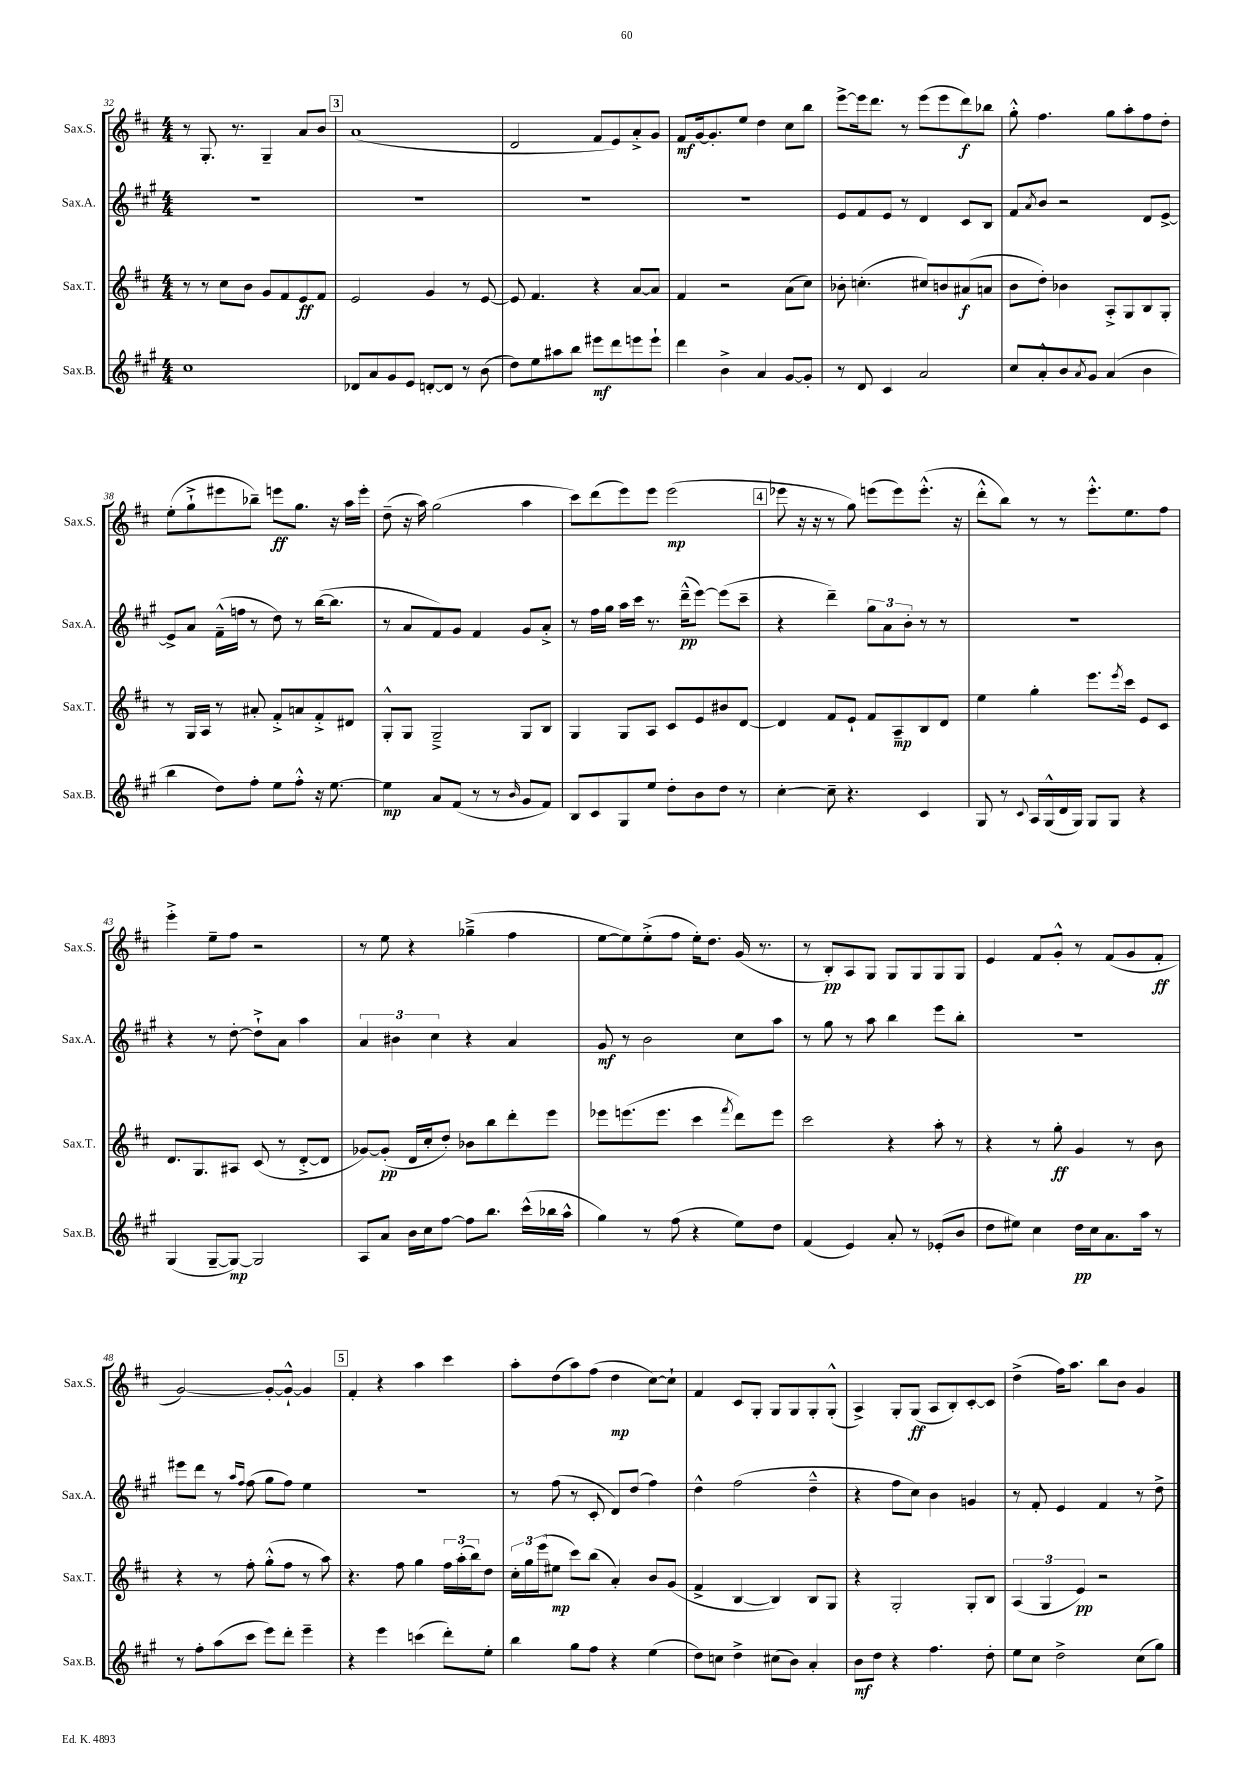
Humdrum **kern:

**kern	**dynam	**kern	**dynam	**kern	**dynam	**kern	**dynam
*part4	*part4	*part3	*part3	*part2	*part2	*part1	*part1
*staff4	*staff4	*staff3	*staff3	*staff2	*staff2	*staff1	*staff1
*I"Sax.B.	*	*I"Sax.T.	*	*I"Sax.A.	*	*I"Sax.S.	*
*I'Sax.B.	*	*I'Sax.T.	*	*I'Sax.A.	*	*I'Sax.S.	*
*clefG2	*	*clefG2	*	*clefG2	*	*clefG2	*
*k[f#c#g#]	*	*k[f#c#]	*	*k[f#c#g#]	*	*k[f#c#]	*
*M4/4	*	*M4/4	*	*M4/4	*	*M4/4	*
=32	=32	=32	=32	=32	=32	=32	=32
1cc#	.	8r	.	1r	.	8r	.
.	.	8r	.	.	.	8.G'/	.
.	.	8cc#\L	.	.	.	.	.
.	.	.	.	.	.	8.r	.
.	.	8b\J	.	.	.	.	.
.	.	8g/L	.	.	.	4G~/	.
.	.	8f#/	.	.	.	.	.
.	.	8e/	ff	.	.	8a/L	.
.	.	8f#/J	.	.	.	8b/J	.
!!LO:REH:place=s1:t=3
=33	=33	=33	=33	=33	=33	=33	=33
8d-X/L	.	2e/	.	1r	.	(1a	.
8a/	.	.	.	.	.	.	.
8g#/	.	.	.	.	.	.	.
8e/J	.	.	.	.	.	.	.
[8dn'/L	.	4g/	.	.	.	.	.
8d/J]	.	.	.	.	.	.	.
8r	.	8r	.	.	.	.	.
(8b\	.	[8e/	.	.	.	.	.
=34	=34	=34	=34	=34	=34	=34	=34
8dd\L)	.	8e/]	.	1r	.	2d/	.
8ee\	.	4.f#/	.	.	.	.	.
8aa#X\	.	.	.	.	.	.	.
8bb\J	.	.	.	.	.	.	.
8eee#X\L	mf	4r	.	.	.	8f#/L	.
8ddd\	.	.	.	.	.	8e/)	.
8eeen\	.	[8a/L	.	.	.	8a'^/	.
8eee`\J	.	8a/J]	.	.	.	8g/J	.
=35	=35	=35	=35	=35	=35	=35	=35
4ddd\	.	4f#/	.	1r	.	8f#/L	mf
.	.	.	.	.	.	[16g/k	.
.	.	.	.	.	.	8.g'/]	.
4b^\	.	2r	.	.	.	.	.
.	.	.	.	.	.	8ee/J	.
4a/	.	.	.	.	.	4dd\	.
[8g#/L	.	(8a\L	.	.	.	8cc#\L	.
8g#'/J]	.	8cc#\J)	.	.	.	8bb\J	.
=36	=36	=36	=36	=36	=36	=36	=36
8r	.	8b-X'\	.	8e/L	.	[8eee^\L	.
8d/	.	(4.ccn'\	.	8f#/	.	16eee\k]	.
.	.	.	.	.	.	8.ddd\J	.
4c#/	.	.	.	8e/J	.	.	.
.	.	.	.	8r	.	8r	.
2a/	.	8cc#X/L)	.	4d/	.	(8eee\L	.
.	.	8bn/	.	.	.	8eee\	.
.	.	(8a#X/	f	8c#/L	.	8ddd\)	f
.	.	8an/J	.	8B/J	.	8bb-X\J	.
=37	=37	=37	=37	=37	=37	=37	=37
8cc#/L	.	8b\L	.	8f#/L	.	8gg'^^\	.
.	.	.	.	8qa/	.	.	.
8a'^^/	.	8dd'\J)	.	8b/J	.	4.ff#\	.
8b/	.	4b-X\	.	2r	.	.	.
8qa/	.	.	.	.	.	.	.
8g#/J	.	.	.	.	.	.	.
(4a/	.	8A'^/L	.	.	.	8gg\L	.
.	.	8G/	.	.	.	8aa'\	.
4b\	.	8B/	.	8d/L	.	8ff#\	.
.	.	8G'/J	.	[8e^/J	.	8dd'\J	.
!!LO:LB:g=z
=38	=38	=38	=38	=38	=38	=38	=38
4bb\	.	8r	.	8e^/L]	.	(8ee'\L	.
.	.	16G/LL	.	8a/J	.	8gg`^\	.
.	.	16A/JJ	.	.	.	.	.
8dd\L)	.	8r	.	(16f#~^^\LL	.	8eee#X\	.
.	.	.	.	16ffn\JJ	.	.	.
8ff#'\J	.	8a#X'/	.	8r	.	8bb-X~\J)	.
8ee\L	.	8f#'^/L	.	8dd\)	.	8eeen\L	ff
8ff#'^^\J	.	8an/	.	8r	.	8.gg\J	.
16r	.	8f#'^/	.	([16bb\KL	.	.	.
[8.ee\	.	.	.	8.bb\J]	.	16r	.
.	.	8d#X/J	.	.	.	16aa\LL	.
.	.	.	.	.	.	16eee'\JJ	.
=39	=39	=39	=39	=39	=39	=39	=39
4ee\]	mp	8G'^^/L	.	8r	.	(8dd~\	.
.	.	8G/J	.	8a/L	.	16r	.
.	.	.	.	.	.	16aa\)	.
8a/L	.	2G~^/	.	8f#/)	.	(2gg\	.
(8f#/J	.	.	.	8g#/J	.	.	.
8r	.	.	.	4f#/	.	.	.
8r	.	.	.	.	.	.	.
16qqb/	.	.	.	.	.	.	.
8g#/L	.	8G/L	.	8g#/L	.	4aa\	.
8f#/J)	.	8B/J	.	8a'^/J	.	.	.
=40	=40	=40	=40	=40	=40	=40	=40
8B/L	.	4G/	.	8r	.	8ccc#\L)	.
8c#/	.	.	.	16ff#\LL	.	(8ddd\	.
.	.	.	.	16gg#\JJ	.	.	.
8G#/	.	8G/L	.	16aa\LL	.	8eee\)	.
.	.	.	.	16ccc#\JJ	.	.	.
8ee/J	.	8A/J	.	8.r	.	8eee\J	.
8dd'\L	.	8c#/L	.	.	.	(2eee\	mp
.	.	.	.	(16ddd~^^\KL	pp	.	.
8b\	.	8e/	.	[8eee\J)	.	.	.
8dd\J	.	8b#X/	.	(8eee\L]	.	.	.
8r	.	[8d/J	.	8ccc#~\J	.	.	.
!!LO:REH:place=s1:t=4
=41	=41	=41	=41	=41	=41	=41	=41
[4cc#'\	.	4d/]	.	4r	.	8eee-X\	.
.	.	.	.	.	.	16r	.
.	.	.	.	.	.	16r	.
8cc#~\]	.	8f#/L	.	4ddd~\)	.	8r	.
4.r	.	8e`/J	.	.	.	8gg\)	.
.	.	8f#/L	.	12gg#\L	.	(8eeen\L	.
.	.	.	.	12a\	.	.	.
.	.	8A~/	mp	.	.	8eee\)	.
.	.	.	.	12b'\J	.	.	.
4c#/	.	8B/	.	8r	.	(8.eee'^^\J	.
.	.	8d/J	.	8r	.	.	.
.	.	.	.	.	.	16r	.
=42	=42	=42	=42	=42	=42	=42	=42
8G#/	.	4ee\	.	1r	.	8ddd'^^\L	.
8r	.	.	.	.	.	8bb\J)	.
8qqc#/	.	.	.	.	.	.	.
16A/LL	.	4gg'\	.	.	.	8r	.
(16G#^^/	.	.	.	.	.	.	.
16d/	.	.	.	.	.	8r	.
16G#/JJ)	.	.	.	.	.	.	.
8G#/L	.	8.eee\L	.	.	.	8.eee'^^\L	.
8G#/J	.	.	.	.	.	.	.
.	.	8qeee/	.	.	.	.	.
.	.	16ccc#\Jk	.	.	.	8.ee\	.
4r	.	8e/L	.	.	.	.	.
.	.	8c#/J	.	.	.	8ff#\J	.
!!LO:LB:g=z
=43	=43	=43	=43	=43	=43	=43	=43
(4G#/	.	8.d/L	.	4r	.	4eee'^\	.
.	.	8.G/	.	.	.	.	.
[8G#~/L	.	.	.	8r	.	8ee~\L	.
8G#/J_)	mp	8A#X/J	.	[8dd'\	.	8ff#\J	.
2G#/]	.	(8c#/	.	8dd`^\L]	.	2r	.
.	.	8r	.	8a\J	.	.	.
.	.	[8d'^/L	.	4aa\	.	.	.
.	.	8d/J]	.	.	.	.	.
=44	=44	=44	=44	=44	=44	=44	=44
8A/L	.	[8g-X/L)	.	6a/	.	8r	.
8a/J	.	(8g-'/J]	pp	.	.	8ee\	.
.	.	.	.	6b#X\	.	.	.
16b\LL	.	16d/LL	.	.	.	4r	.
16cc#\J	.	16cc#'/J	.	.	.	.	.
.	.	.	.	6cc#\	.	.	.
[8ff#\J	.	8dd'/J)	.	.	.	.	.
8ff#\L]	.	8b-X\L	.	4r	.	(4gg-X~^\	.
8.bb\J	.	8bb\	.	.	.	.	.
.	.	8ddd'\	.	4a/	.	4ff#\	.
(16ccc#^^\LL	.	.	.	.	.	.	.
16bb-X\	.	8eee\J	.	.	.	.	.
16aa^^\JJ	.	.	.	.	.	.	.
=45	=45	=45	=45	=45	=45	=45	=45
4gg#\)	.	8eee-X\L	.	8g#/	mf	[8ee\L	.
.	.	(8.eeen\	.	8r	.	8ee\])	.
8r	.	.	.	2b\	.	(8ee'^\	.
.	.	8.eee\J	.	.	.	.	.
(8ff#\	.	.	.	.	.	8ff#\J	.
4r	.	4ccc#\	.	.	.	16ee'\KL)	.
.	.	.	.	.	.	8.dd\J	.
.	.	8qfff#/	.	.	.	.	.
8ee\L)	.	8ddd\L)	.	8cc#\L	.	(16g/	.
.	.	.	.	.	.	8.r	.
8dd\J	.	8eee\J	.	8aa\J	.	.	.
=46	=46	=46	=46	=46	=46	=46	=46
(4f#/	.	2ccc#\	.	8r	.	8r	.
.	.	.	.	8gg#\	.	8B'/L)	pp
4e/)	.	.	.	8r	.	8A/	.
.	.	.	.	8aa\	.	8G/J	.
8a'/	.	4r	.	4bb\	.	8G/L	.
8r	.	.	.	.	.	8G/	.
(8e-X'/L	.	8aa'\	.	8eee\L	.	8G/	.
8b/J	.	8r	.	8bb'\J	.	8G/J	.
=47	=47	=47	=47	=47	=47	=47	=47
8dd\L	.	4r	.	1r	.	4e/	.
8ee#X\J)	.	.	.	.	.	.	.
4cc#\	.	8r	.	.	.	8f#/L	.
.	.	8gg'\	ff	.	.	8g'^^/J	.
16dd\LL	pp	4g/	.	.	.	8r	.
16cc#\J	.	.	.	.	.	.	.
8.a\	.	.	.	.	.	(8f#/L	.
.	.	8r	.	.	.	8g/	.
16aa\Jk	.	.	.	.	.	.	.
8r	.	8b\	.	.	.	8f#'/J	ff
!!LO:LB:g=z
=48	=48	=48	=48	=48	=48	=48	=48
8r	.	4r	.	8eee#X\L	.	[2g/)	.
8ff#'\L	.	.	.	8ddd\J	.	.	.
(8aa\	.	8r	.	8r	.	.	.
.	.	.	.	16qqaa/LL	.	.	.
.	.	.	.	16qqff#/JJ	.	.	.
8ccc#\J	.	8ff#'\	.	(8ff#\	.	.	.
8eee\L)	.	(8gg'^^\L	.	8gg#\L	.	8g'/L_	.
8ddd'\J	.	8ff#\J	.	8ff#\J)	.	8g`^^/J_	.
4eee~\	.	8r	.	4ee\	.	4g/]	.
.	.	8aa\)	.	.	.	.	.
!!LO:REH:place=s1:t=5
=49	=49	=49	=49	=49	=49	=49	=49
4r	.	4.r	.	1r	.	4f#'/	.
4eee\	.	.	.	.	.	4r	.
.	.	8ff#\	.	.	.	.	.
(4cccn\	.	4gg\	.	.	.	4aa\	.
8ddd'\L)	.	24ff#\LL	.	.	.	4ccc#\	.
.	.	(24aa'\	.	.	.	.	.
.	.	24bb\J)	.	.	.	.	.
8ee'\J	.	8dd\J	.	.	.	.	.
=50	=50	=50	=50	=50	=50	=50	=50
4bb\	.	24cc#'\LL	.	8r	.	8aa'\L	.
.	.	24gg\	.	.	.	.	.
.	.	(24eee\J	.	.	.	.	.
.	.	8ee#X\J	mp	(8ff#\	.	(8dd\	.
8gg#\L	.	8ccc#\L)	.	8r	.	8aa\)	.
8ff#\J	.	(8bb\J	.	8c#'/	.	(8ff#\J	.
4r	.	4a'/)	.	8d/L)	.	4dd\	mp
.	.	.	.	(8dd/J	.	.	.
(4ee\	.	8b/L	.	4ff#\)	.	[8cc#\L)	.
.	.	(8g/J	.	.	.	8cc#`\J]	.
=51	=51	=51	=51	=51	=51	=51	=51
8dd\L)	.	4f#^/	.	4dd^^\	.	4f#/	.
8ccn\J	.	.	.	.	.	.	.
4dd^\	.	[4B/	.	(2ff#\	.	8c#/L	.
.	.	.	.	.	.	8G'/J	.
(8cc#X\L	.	4B/])	.	.	.	8G/L	.
8b\J)	.	.	.	.	.	8G/	.
4a'/	.	8B/L	.	4dd~^^\	.	8G'/	.
.	.	8G/J	.	.	.	(8G'^^/J	.
=52	=52	=52	=52	=52	=52	=52	=52
8b\L	mf	4r	.	4r	.	4A^/)	.
8dd\J	.	.	.	.	.	.	.
4r	.	2G'/	.	8ff#\L	.	8G'/L	.
.	.	.	.	8cc#\J)	.	(8G/J	ff
4.ff#\	.	.	.	4b\	.	8A/L	.
.	.	.	.	.	.	8B'/)	.
.	.	8G'/L	.	4gn/	.	[8c#'/	.
8dd'\	.	8B/J	.	.	.	8c#/J]	.
=53	=53	=53	=53	=53	=53	=53	=53
8ee\L	.	(6A/	.	8r	.	(4dd^\	.
8cc#\J	.	.	.	8f#'/	.	.	.
.	.	6G/	.	.	.	.	.
2dd^\	.	.	.	4e/	.	16ff#\KL)	.
.	.	.	.	.	.	8.aa\J	.
.	.	6e/)	pp	.	.	.	.
.	.	2r	.	4f#/	.	8bb\L	.
.	.	.	.	.	.	8b\J	.
(8cc#\L	.	.	.	8r	.	4g/	.
8gg#\J)	.	.	.	8dd^\	.	.	.
==	==	==	==	==	==	==	==
*-	*-	*-	*-	*-	*-	*-	*-
